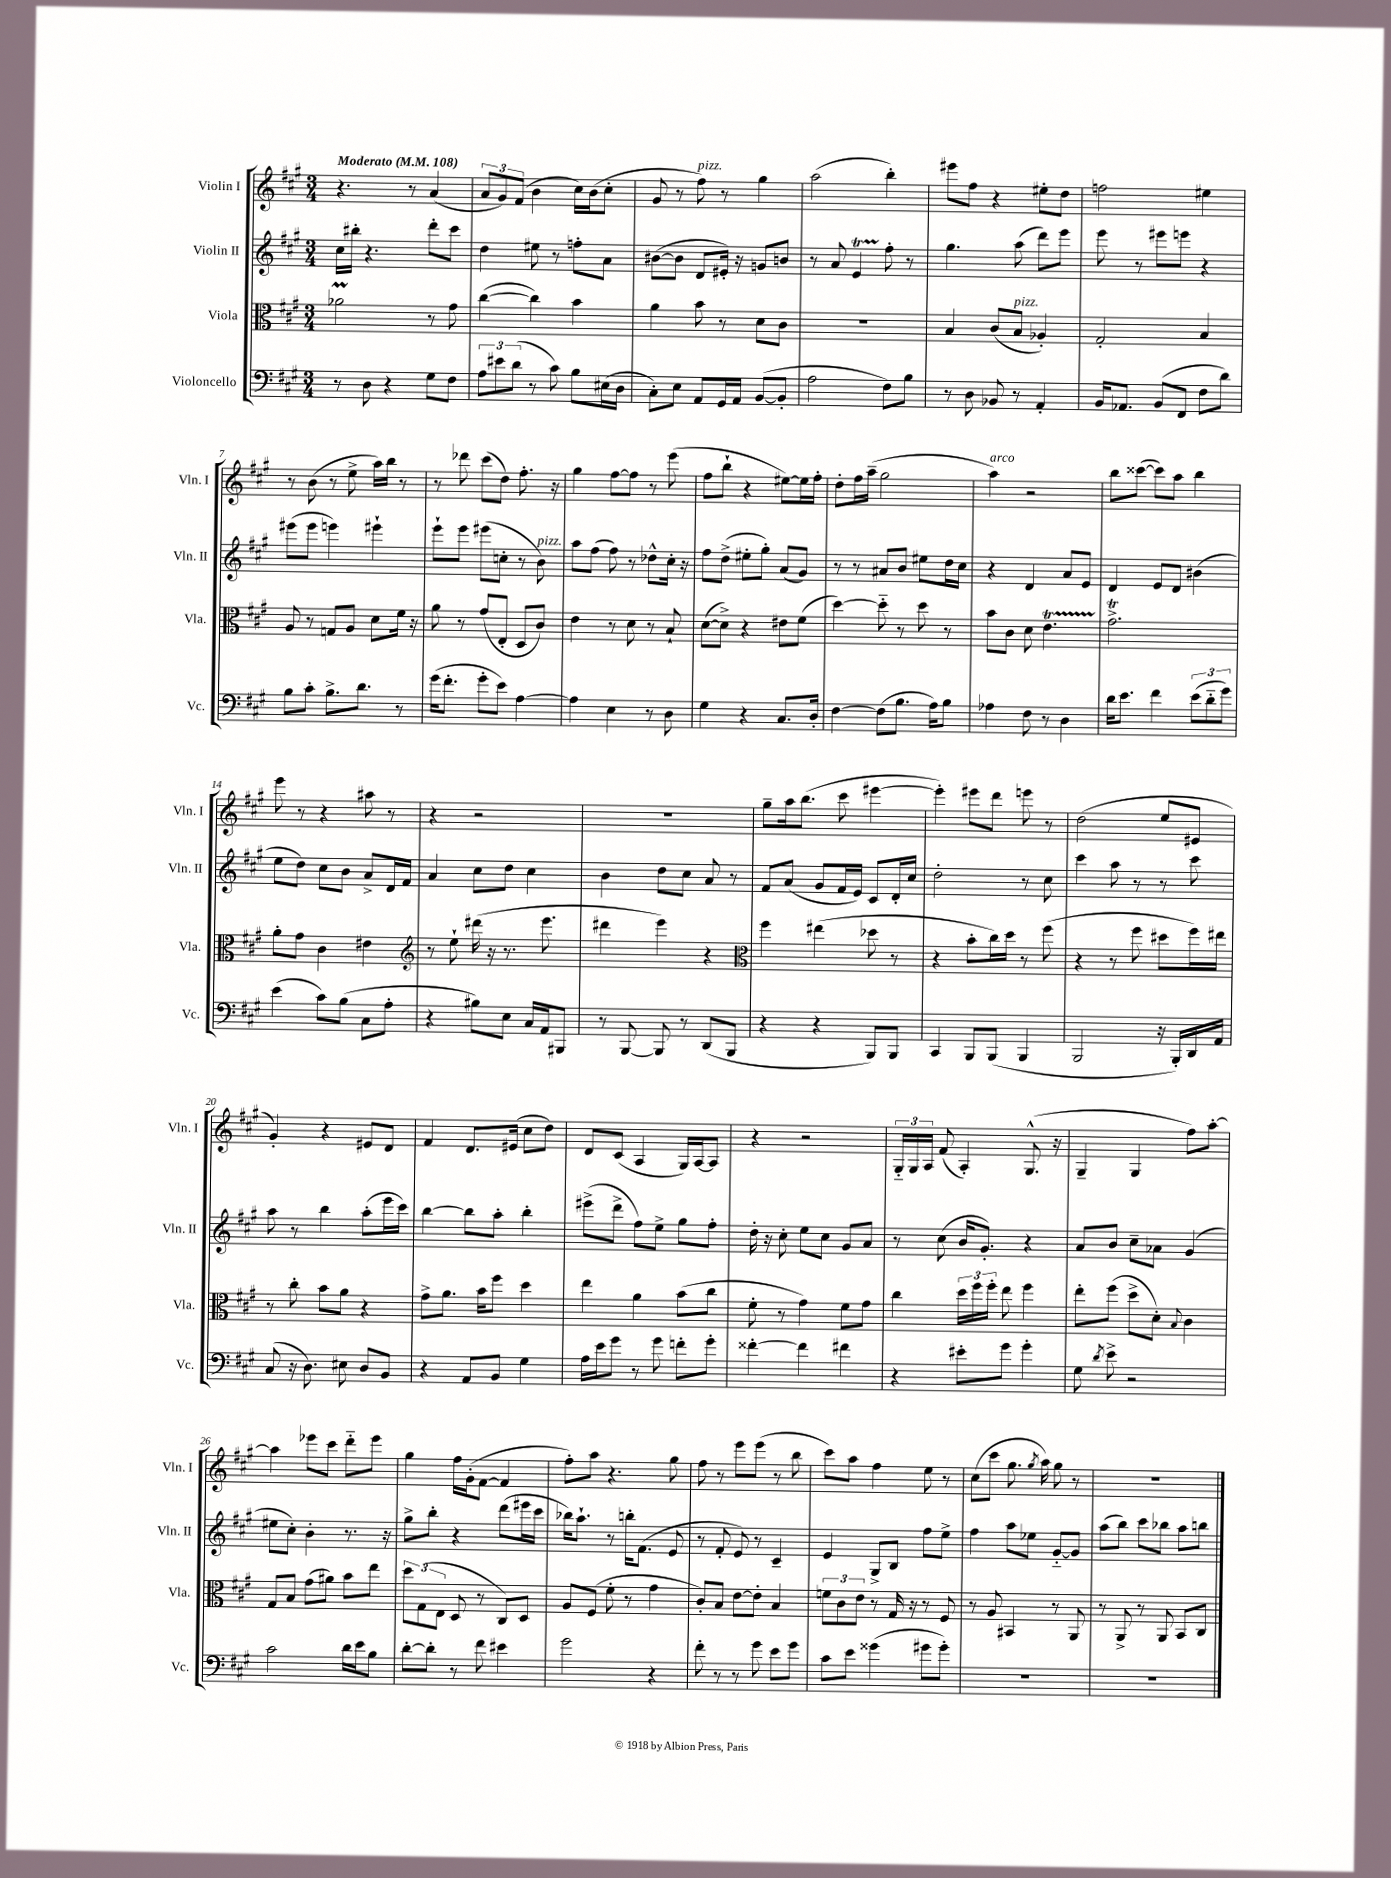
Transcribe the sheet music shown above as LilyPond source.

<<
\new StaffGroup <<
\new Staff = "s0" \with { instrumentName = "Violin I" shortInstrumentName = "Vln. I" } {
    \clef treble \key a \major \numericTimeSignature \time 3/4 \tempo "Moderato" 4 = 108
    \autoBeamOff r4. r8 a'4( |
    \tuplet 3/2 { a'8[ gis'8) fis'8]( } b'4 cis''16[) b'16( cis''8]-. |
    gis'8 r8 fis''8^\markup { \italic "pizz." }) r8 gis''4 |
    a''2( b''4-.) |
    eis'''8[ fis''8] r4 eis''8[-. d''8] |
    f''2 eis''4 |
    r8 b'8( r8 e''8-> a''16[) b''16] r8 |
    r8 des'''8 cis'''8[( d''8]) fis''8.-. r16 |
    gis''4 fis''8[~ fis''8] r8 e'''8( |
    fis''8[ b''8]-! r4 eis''8[~) eis''16 fis''16]-. |
    d''8[-. fis''16 a''16]--( gis''2 |
    a''4^\markup { \italic "arco" }) r2 |
    b''8[ cisis'''8]~( cisis'''8[) a''8] b''4 |
    e'''8 r8 r4 ais''8 r8 |
    r4 r2 |
    R2. |
    gis''8[-- a''16 b''8.]( cis'''8 eis'''4~ |
    eis'''4-.) eis'''8[ d'''8] e'''8 r8 |
    d''2( e''8[ eis'8] |
    gis'4-.) r4 eis'8[ d'8] |
    fis'4 d'8.[ eis'16]( cis''8[ d''8]) |
    d'8[ cis'8]( a4 gis16[) a16~ a8] |
    r4 r2 |
    \tuplet 3/2 { gis16[-_ gis16 a16] } fis'8( a4-.) gis8.-^( r16 |
    gis4-- gis4 fis''8[) a''8]~-. |
    a''4 ees'''8[ cis'''8] d'''8[-_ ees'''8] |
    gis''4 fis''16[ gis'16-.( fis'8]~ fis'4 |
    fis''8[-.) a''8] r4. gis''8 |
    fis''8 r8 e'''8[ e'''8]( r8 b''8 |
    cis'''8[) a''8] fis''4 e''8 r8 |
    cis''8[( cis'''8] gis''8. \acciaccatura { gis''8 } a''16) gis''8 r8 |
    R2. \bar "|." |
}
\new Staff = "s1" \with { instrumentName = "Violin II" shortInstrumentName = "Vln. II" } {
    \clef treble \key a \major \numericTimeSignature \time 3/4
    \autoBeamOff cis''16[ bis''16]-. r4. d'''8[-. cis'''8] |
    d''4 eis''8 r8 f''8[-. a'8] |
    bis'8[~( bis'8] d'8[ eis'16]-.) r16 g'8[ b'8] |
    r8 a'8 e'4\startTrillSpan fis''8-.\stopTrillSpan r8 |
    gis''4. a''8( d'''8[) e'''8] |
    e'''8 r8 eis'''8[ e'''8] r4 |
    eis'''8[( eis'''8] e'''4) eis'''4-! |
    e'''8[-! e'''8] eis'''8[( c''8]-. r8 b'8^\markup { \italic "pizz." }) |
    a''8[ fis''8]( fis''8) r8 des''8[-^ cis''16]-. r16 |
    fis''8[ d''8]->( eis''8[-. gis''8]-.) a'8[( gis'8]) |
    r8 r8 ais'8[ b'8] eis''8[ d''16 cis''16] |
    r4 d'4 a'8[ e'8] |
    d'4 e'8[ d'8] bis'4( |
    e''8[ d''8]) cis''8[ b'8] a'8[-> d'16 fis'16] |
    a'4 cis''8[ d''8] cis''4 |
    b'4 d''8[ cis''8] a'8 r8 |
    fis'8[ a'8]( gis'8[ fis'16 e'16]) cis'8[ d'16-. cis''16] |
    d''2-. r8 cis''8 |
    cis'''4 a''8 r8 r8 cis'''8 |
    a''8 r8 b''4 a''8[-.( e'''16 cis'''16]) |
    b''4~ b''8[ a''8]-. b''4-. |
    eis'''8[->( d'''8]-> fis''8[) e''8]-> gis''8[ fis''8]-. |
    d''16-. r16 cis''8-. e''8[ cis''8] gis'8[ a'8] |
    r8 cis''8( b'16[ gis'8.]-.) r4 |
    a'8[ b'8] cis''8[-- aes'8] gis'4( |
    eis''8[ cis''8]-.) b'4-. r8. r16 |
    gis''8[-> b''8]-. r4 d'''8[( eis'''16 cis'''16] |
    bes''16[) a''8.]-! r8 b''16[-. fis'8.]( e'8 |
    r8 fis'8-. e'8) r8 cis'4-- |
    e'4 gis8[-> b8] fis''8[ e''8]-> |
    fis''4 a''8[ ees''8] gis'8[~-_ gis'8] |
    a''8[( b''8]) cis'''8[ bes''8] a''8[ b''8] \bar "|." |
}
\new Staff = "s2" \with { instrumentName = "Viola" shortInstrumentName = "Vla." } {
    \clef alto \key a \major \numericTimeSignature \time 3/4
    \autoBeamOff aes'2\prall r8 gis'8 |
    cis''4~( cis''4) b'4 |
    a'4 b'8 r8 d'8[ cis'8] |
    R2. |
    b4 cis'8[( b8]^\markup { \italic "pizz." } aes4-.) |
    gis2-. b4 |
    a8 r8 g8[ a8] d'8[ fis'16] r16 |
    a'8 r8 gis'8[( e8]-. d8[ cis'8]) |
    e'4 r8 d'8 r8 b8-! |
    d'8[~( d'8]->) r4 eis'8[ fis'8]( |
    d''4~) d''8-_ r8 d''8 r8 |
    b'8[ cis'8] d'8 e'4.\startTrillSpan |
    gis'2.->\trill\stopTrillSpan |
    a'8[-. gis'8] cis'4 eis'4 |
    \clef treble r8 e''8-! dis'''16( r16 r8. e'''8. |
    dis'''4 e'''4) r4 |
    \clef alto fis''4 eis''4( des''8 r8 |
    r4 b'8[-. cis''16) d''16] r8 fis''8( |
    r4 r8 fis''8 dis''8[ fis''16) eis''16] |
    r8 cis''8-. b'8[ a'8] r4 |
    gis'8[-> a'8.] b'16[ fis''8] d''4 |
    e''4 a'4 b'8[( cis''8] |
    fis'8-. r8 gis'4) fis'8[ gis'8] |
    cis''4 \tuplet 3/2 { d''16[ fis''16 fis''16]-. } e''8 fis''4 |
    e''8[-. fis''8]( d''8[-> d'8]-.) \appoggiatura { b8 } cis'4 |
    gis8[ b8] gis'8[( ais'8]) b'8[ e''8] |
    \tuplet 3/2 { d''8[ gis8( e8] } d8 r8 cis8[) d8] |
    a8[ fis8]( fis'8-. r8 gis'4 |
    cis'8[-.) b8] e'8[~ e'8]-. b4 |
    \tuplet 3/2 { f'8[ cis'8 e'8] } r8 gis16 r16 r8 fis8 |
    r8 a8 bis,4 r8 a,8 |
    r8 a,8-> r8 a,8 b,8[ cis8] \bar "|." |
}
\new Staff = "s3" \with { instrumentName = "Violoncello" shortInstrumentName = "Vc." } {
    \clef bass \key a \major \numericTimeSignature \time 3/4
    \autoBeamOff r8 d8 r4 gis8[ fis8] |
    \tuplet 3/2 { a8[ eis'8 d'8]( } r8 cis'8) b8[ eis16( d16] |
    cis8[-.) e8] a,8[ gis,16 a,16] b,8[~( b,8]-. |
    a2 fis8[) b8] |
    r8 d8 bes,8 r8 a,4-. |
    b,16[ aes,8.] b,8[( fis,8] fis8[ d'8]) |
    b8[ cis'8]-. b8.[-> d'8.] r8 |
    gis'16[( fis'8.]-. gis'8[-. e'8]) a4~ |
    a4 e4 r8 d8 |
    gis4 r4 cis8.[ d16]-. |
    fis4~ fis8[( b8.] a16[) b8] |
    aes4 fis8 r8 d4 |
    d'16[ e'8.] fis'4 \tuplet 3/2 { e'8[( d'8-_ gis'8]) } |
    e'4( cis'8[) b8]( cis8[ a8]-. |
    r4 bis8[) e8] cis16[ a,16 bis,,8] |
    r8 b,,8~ b,,8 r8 d,8[( b,,8] |
    r4 r4 b,,8[) b,,8] |
    cis,4 b,,8[ b,,8]( b,,4 |
    b,,2 r16 b,,16[-.) d,16 a,16] |
    cis8( r16 d8.) eis8 d8[ b,8] |
    r4 a,8[ b,8] gis4 |
    a16[ e'16 gis'8] r8 gis'8 f'8[-. gis'8]-. |
    fisis'4~-. fisis'4 fis'4 |
    r4 eis'8[-. gis'8] gis'4-. |
    gis8 \acciaccatura { d'8 } e'8-> r2 |
    cis'2 d'16[ e'16 b8] |
    d'8[~-. d'8]-. r8 fis'8 eis'4 |
    gis'2 r4 |
    fis'8-. r8 r8 gis'8 e'8[ gis'8] |
    cis'8[ e'8] gisis'4( gis'8[ gis'8]-.) |
    R2. |
    R2. \bar "|." |
}
>>
>>
